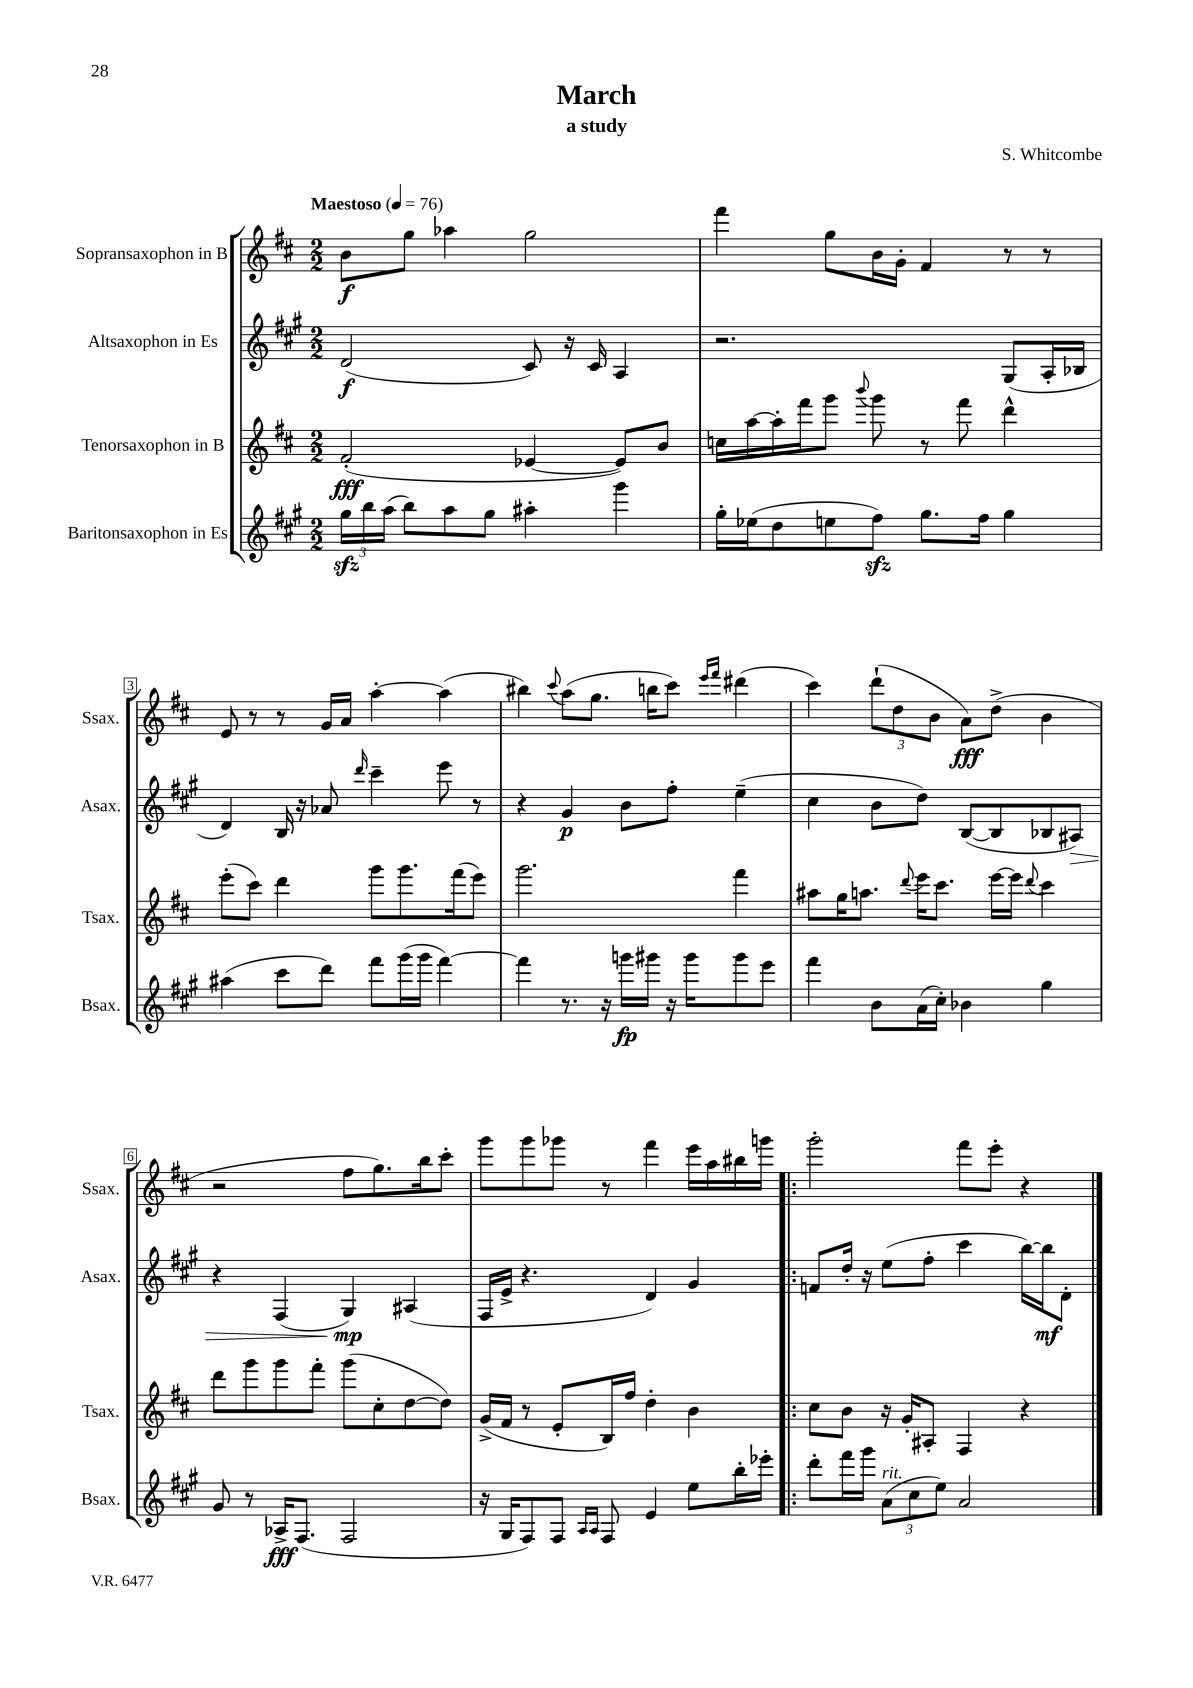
\header { title = "March" composer = "S. Whitcombe" subtitle = "a study" }
<<
\new StaffGroup <<
\new Staff = "s0" \with { instrumentName = "Sopransaxophon in B" shortInstrumentName = "Ssax." } {
    \clef treble \key d \major \numericTimeSignature \time 2/2 \tempo "Maestoso" 4 = 76
    \autoBeamOff b'8[\f g''8] aes''4 g''2 |
    fis'''4 g''8[ b'16 g'16]-. fis'4 r8 r8 |
    e'8 r8 r8 g'16[ a'16] a''4~-. a''4( |
    bis''4) \appoggiatura { cis'''8 } a''8[( g''8.] b''16[ cis'''8]) \grace { e'''16[ fis'''16] } dis'''4( |
    cis'''4) \tuplet 3/2 { d'''8[-!( d''8 b'8] } a'8[\fff) d''8]->( b'4 |
    r2 fis''8[ g''8.) b''16 cis'''8]-. |
    g'''8[ g'''8 ges'''8] r8 fis'''4 e'''16[ a''16 bis''16 g'''16] |
    \bar ".|:" g'''2-. fis'''8[ e'''8]-. r4 \bar "|." |
}
\new Staff = "s1" \with { instrumentName = "Altsaxophon in Es" shortInstrumentName = "Asax." } {
    \clef treble \key a \major \numericTimeSignature \time 2/2
    \autoBeamOff d'2\f( cis'8) r16 cis'16 a4 |
    r2. gis8[( a16-. bes16] |
    d'4) b16 r16 aes'8 \grace { d'''16 } cis'''4-- e'''8 r8 |
    r4 gis'4\p b'8[ fis''8]-. e''4--( |
    cis''4 b'8[ d''8]) b8[~( b8 bes8 ais8]\>) |
    r4 fis4( gis4\mp\!) ais4( |
    fis16[ e'16]-> r4. d'4) gis'4 |
    \bar ".|:" f'8[ d''16]-. r16 e''8[( fis''8]-. cis'''4 b''16[~) b''16\mf d'8]-. \bar "|." |
}
\new Staff = "s2" \with { instrumentName = "Tenorsaxophon in B" shortInstrumentName = "Tsax." } {
    \clef treble \key d \major \numericTimeSignature \time 2/2
    \autoBeamOff fis'2-.\fff( ees'4~ ees'8[) b'8] |
    c''16[ a''16~ a''16-. fis'''16 g'''8] \appoggiatura { b'''8 } g'''8 r8 fis'''8 d'''4-^ |
    e'''8[-.( cis'''8]) d'''4 g'''8[ g'''8. fis'''16( e'''8]) |
    g'''2. fis'''4 |
    ais''8[ g''16 a''8.] \appoggiatura { d'''8 } e'''16[ cis'''8.] e'''16[~ e'''16] \appoggiatura { d'''8 } cis'''4 |
    d'''8[ g'''8 g'''8 fis'''8]-. g'''8[( cis''8-. d''8~ d''8]) |
    g'16[->( fis'16] r8 e'8[-. b16) fis''16] d''4-. b'4 |
    \bar ".|:" cis''8[ b'8] r16 g'16[-. ais8]-. fis4 r4 \bar "|." |
}
\new Staff = "s3" \with { instrumentName = "Baritonsaxophon in Es" shortInstrumentName = "Bsax." } {
    \clef treble \key a \major \numericTimeSignature \time 2/2
    \autoBeamOff \tuplet 3/2 { gis''16[\sfz b''16 a''16]( } b''8[) a''8 gis''8] ais''4-. gis'''4 |
    gis''16[-. ees''16( d''8 e''8 fis''8]\sfz) gis''8.[ fis''16] gis''4 |
    ais''4( cis'''8[ d'''8]) fis'''8[ gis'''16( gis'''16] fis'''4~) |
    fis'''4 r8. r16 g'''16[\fp gis'''16] r16 gis'''16[ gis'''8 e'''8] |
    fis'''4 b'8[ a'16( cis''16]-.) bes'4 gis''4 |
    gis'8 r8 aes16[->\fff fis8.]( fis2 |
    r16 gis16[ fis8) fis8] \grace { a16[ a16] } fis8 e'4 e''8[ b''16-. ees'''16]-. |
    \bar ".|:" d'''8[-. fis'''16 gis'''16] \tuplet 3/2 { a'8[^\markup { \italic "rit." }( cis''8 e''8]) } a'2 \bar "|." |
}
>>
>>
\layout { \context { \Score \override BarNumber.stencil = #(make-stencil-boxer 0.1 0.3 ly:text-interface::print) } }
